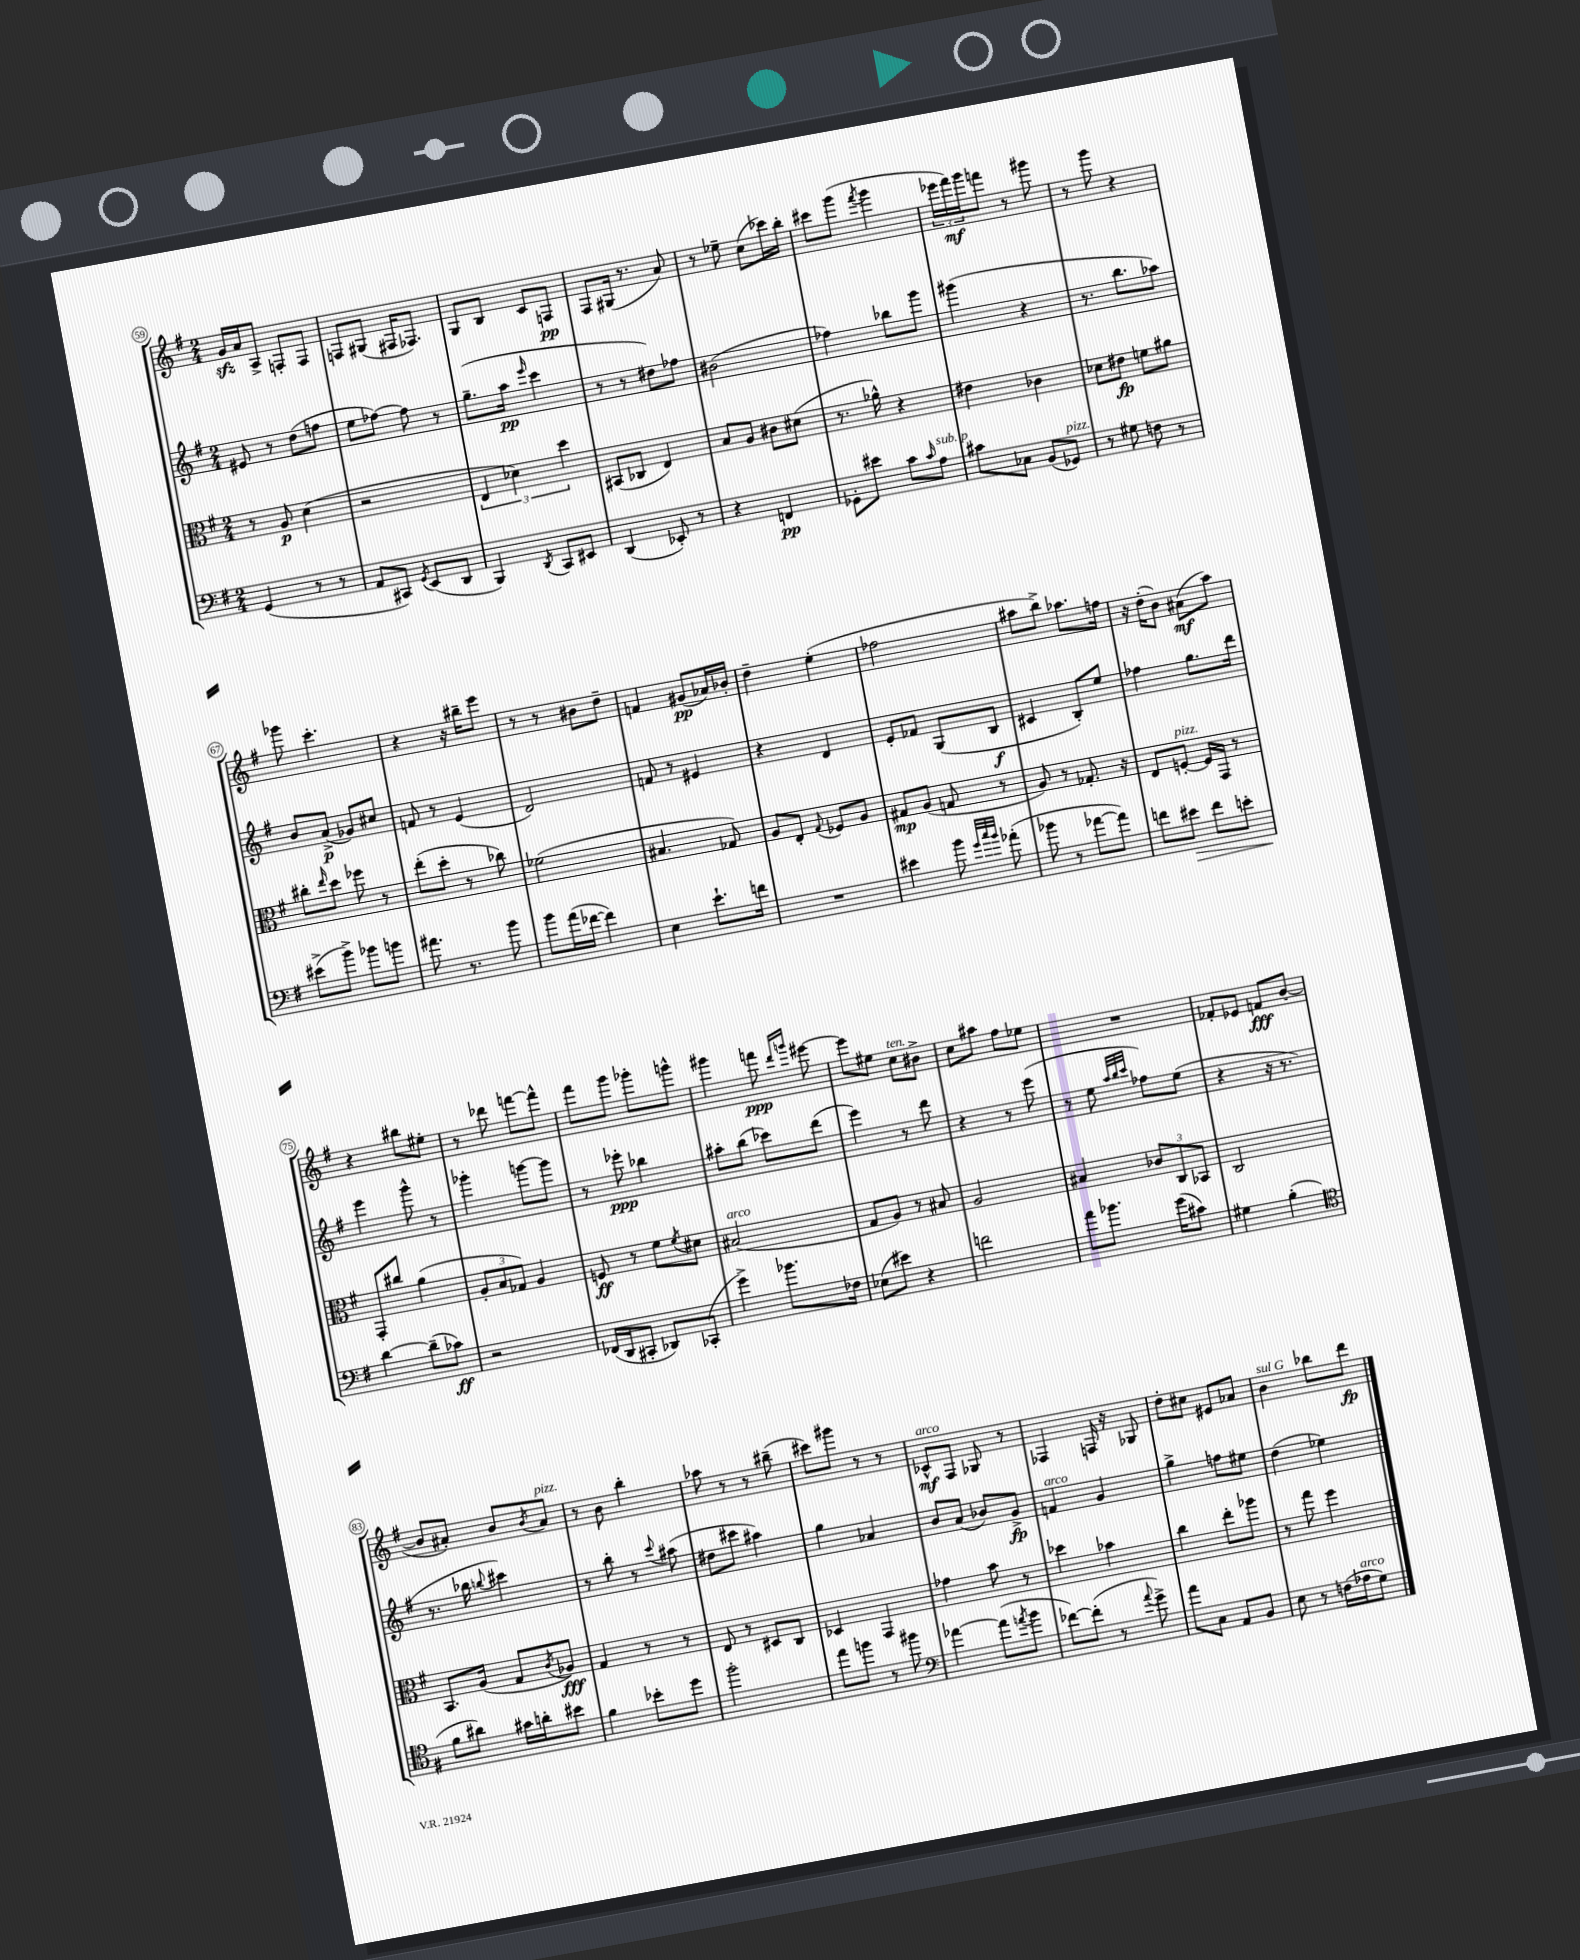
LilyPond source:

<<
\new StaffGroup <<
\new Staff = "s0" {
    \clef treble \key g \major \numericTimeSignature \time 2/4
    g'16\sfz a'16 a8-> f8-. f8 |
    f8 gis8( fis16 fes8.) |
    g8 b8 c'8 f8\pp |
    fis8 gis16( r8. a'8) |
    r8 ees''8-- c''8( ces'''16) b''16-. |
    cis'''8 g'''8( \acciaccatura { fis'''8 } g'''4 |
    \tuplet 3/2 { ees'''16 fis'''16\mf) g'''16 } f'''8 r8 gis'''8 |
    r8 g'''8 r4 |
    ges'''8 c'''4.-. |
    r4 r16 bis''16-- e'''8 |
    r8 r8 bis'8 d''8-- |
    f'4 gis'8\pp( aes'16) bes'16-. |
    d''4-- e''4-.( |
    fes''2 |
    ais''8 b''8->) aes''8. f''16 |
    r16 d''16-.( b'8) ais'8\mf( a''8) |
    r4 bis''8 eis''8-. |
    r8 des'''8 f'''8~ f'''8-^ |
    fis'''8 g'''8 ges'''8-. g'''8-^ |
    gis'''4 f'''8\ppp \grace { d'''16 g'''16 } eis'''8~ |
    eis'''8 eis''8 c''8^\markup { \italic "ten." } bis'8-> |
    c''8 ais''8 fis''8 ees''8 |
    R2 |
    fes'8-. ees'8 f'8\fff b'8~( |
    b'8 ais'8-.) b'8 \acciaccatura { b'8 } ais'8^\markup { \italic "pizz." } |
    r8 b'8 b''4-. |
    aes''8 r8 r8 bis''8--( |
    cis'''8) gis'''8 r8 r8 |
    ces'8-^\mf^\markup { \italic "arco" } fis8 ges8 r8 |
    fes4 f16 r16 ges8 |
    d''8-. cis''8 eis'8 aes'8 |
    b'4^\markup { \italic "sul G" } bes''8 d'''8\fp \bar "|." |
}
\new Staff = "s1" {
    \clef treble \key g \major \numericTimeSignature \time 2/4
    eis'8 r8 d''8( f''8 |
    e''8 fes''8~) fes''8 r8 |
    g''8.--( a''16\pp \grace { e'''16 } c'''4 |
    r8 r8 dis''8) fes''8 |
    bis'2( |
    fes''4) bes''8 g'''8 |
    gis'''4( r4 |
    r8. b''8. aes''8) |
    b'8 a'8->\p( ges'8) cis''8 |
    f'8 r8 e'4( |
    d'2) |
    f'8 r8 eis'4 |
    r4 d'4 |
    e'8-. fes'8 g8( b8\f |
    cis'4 b8-.) e''8 |
    fes''4 g''8. d'''16 |
    e'''4 g'''8-^ r8 |
    ges'''4-. g'''8~ g'''8 |
    r8 ees'''8-.\ppp bes''4 |
    ais''8-. b''8( ces'''8) d'''8( |
    e'''4) r8 d'''8 |
    r4 r8 e'''8( |
    r8 e''8 \grace { a''32 b''32 c'''32 } fes''8) e''8( |
    r4 r16 r8. |
    r8. bes''16 \appoggiatura { b''8 } cis'''4) |
    r8 b''8-. r8 \appoggiatura { c'''8 } ais''8( |
    dis''8 cis'''8 ais''4) |
    g''4 aes'4 |
    b'8 a'8( bes'8) g'8->\fp |
    f'4^\markup { \italic "arco" } g'4 |
    g''4-> f''8 eis''8 |
    d''4( ees''4) \bar "|." |
}
\new Staff = "s2" {
    \clef alto \key g \major \numericTimeSignature \time 2/4
    r8 a8\p d'4( |
    r2 |
    \tuplet 3/2 { e4 des'4) d''4 } |
    bis,8( ces8 e4) |
    b8 a8 cis'8 dis'8( |
    r8. aes'16-^) r4 |
    eis'4 ces'4 |
    des'8 eis'8\fp f'8 ais'8 |
    cis''8-. \grace { e''16 } d''8 fes''8 r8 |
    e''8-.( d''8-. r8 ces''8) |
    fes'2( |
    bis4. ges8) |
    a8 e8-. \appoggiatura { g8 } fes8 a8 |
    gis8\mp a8( g8 r8 |
    a8) r8 ges8.-. r16 |
    e8 f8~-.^\markup { \italic "pizz." } f16 g,16 r8 |
    g,8-. cis''8 a'4( |
    \tuplet 3/2 { a8-. b8 ges8) } a4 |
    f8\ff r8 fis'8 \acciaccatura { fis'8 } dis'8 |
    bis2^\markup { \italic "arco" }( |
    g8 a8) r8 bis8 |
    a2 |
    bis4 \tuplet 3/2 { ces'8 c8 bes,8 } |
    c2 |
    b,8. a16( g8 \acciaccatura { c'8 } aes8\fff) |
    g4 r8 r8 |
    e8 r8 dis8 c8 |
    des4 g,4 |
    ges'4 b'8 r8 |
    des''4 bes'4 |
    c''4 e''8-. aes''8 |
    r8 g''8 fis''4 \bar "|." |
}
\new Staff = "s3" {
    \clef bass \key g \major \numericTimeSignature \time 2/4
    g,4( r8 r8 |
    a,8 cis,8) \acciaccatura { g,8 } e,8( d,8 |
    b,,4) \acciaccatura { d,8 } c,8 eis,8 |
    d,4( ees,8-.) r8 |
    r4 f,4\pp |
    ges,8-. eis'8 c'8 \grace { c'16 } a8^\markup { \italic "sub. p" } |
    cis'8 ces8 b,8( ges,8^\markup { \italic "pizz." }) |
    r8 gis8 f8 r8 |
    eis'8->( b'8->) bes'8 b'8 |
    ais'8. r8. b'8 |
    b'8 a'16( fes'16~ fes'4) |
    e4 e'8.-! f'16 |
    R2 |
    eis'4 b'8 \grace { g'32 c''32 b'32 } aes'8-.( |
    bes'8 r8 aes'8~ aes'8) |
    f'8 eis'8\> f'8 e'8-. |
    d'4~\! d'8--( ces'8\ff) |
    r2 |
    fes,16( d,16 cis,8-. des,8) ces,8-.( |
    g'4->) bes'8. fes16 |
    ees8( eis'8) r4 |
    f'2 |
    a'8 bes'8. g'16( cis'8) |
    gis4 b4-.( |
    \clef tenor fis'8 ais'8) gis'16 a'16-. bis'8 |
    fis'4 bes'8-. d''8 |
    fis''2-. |
    e''8 f''8 r8 fis''8 |
    \clef bass aes'4~ aes'8( \acciaccatura { a'8 } b'8 |
    fes'8~) fes'8-.( r8 \appoggiatura { a'8 } g'8->) |
    a'8 c8 a,8 b,8 |
    e8 r8 f16( aes16^\markup { \italic "arco" } g8) \bar "|." |
}
>>
>>
\layout { \context { \Score currentBarNumber = #59 \override BarNumber.stencil = #(make-stencil-circler 0.1 0.3 ly:text-interface::print) } }
